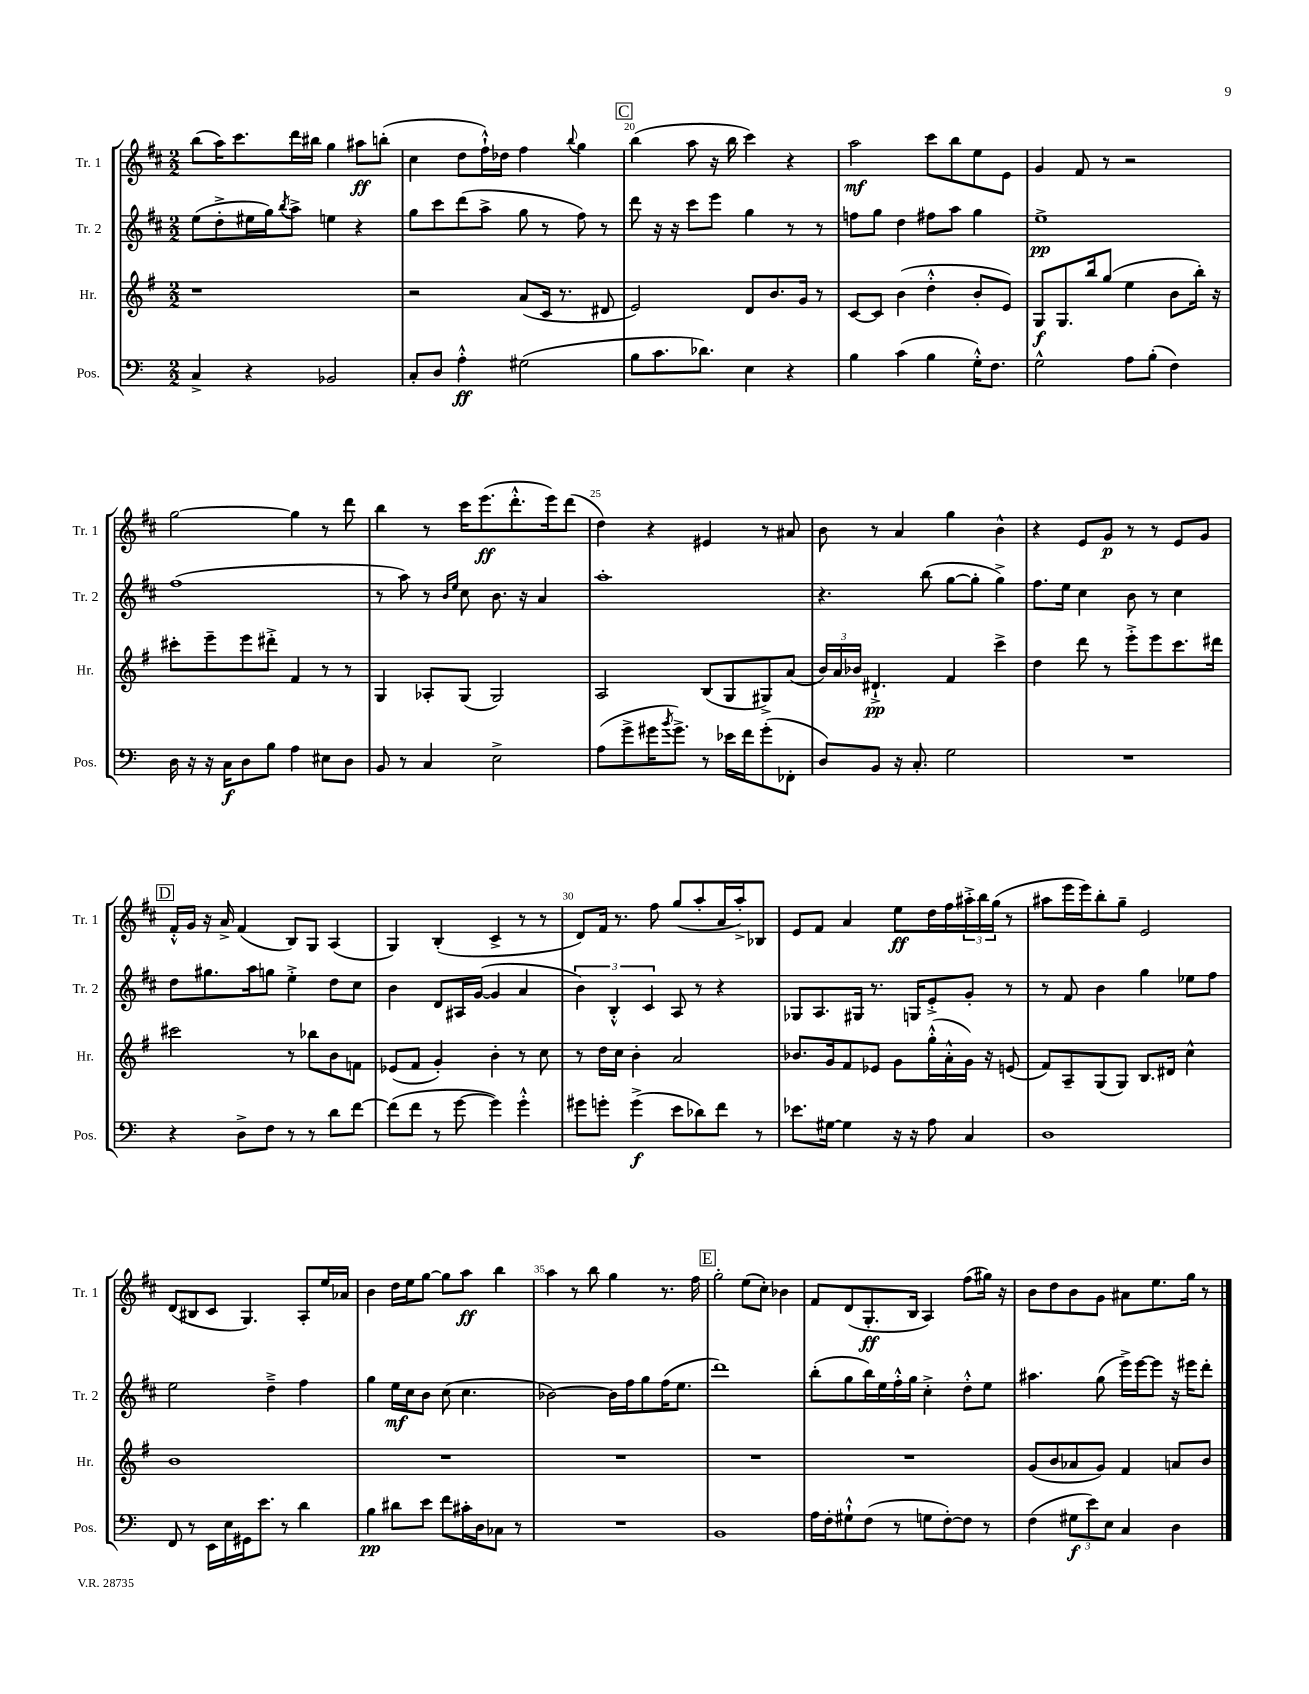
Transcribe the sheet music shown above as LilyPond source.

<<
\new StaffGroup <<
\new Staff = "s0" \with { instrumentName = "Tr. 1" shortInstrumentName = "Tr. 1" } {
    \clef treble \key d \major \numericTimeSignature \time 2/2
    b''8( a''16) cis'''8. d'''16 bis''16 g''4 ais''8\ff b''8-.( |
    cis''4 d''8 fis''16-!-^) des''16 fis''4 \appoggiatura { b''8 } g''4 |
    \mark \markup { \box "C" } b''4( a''8 r16 b''16 cis'''4) r4 |
    a''2\mf cis'''8 b''8 e''8 e'8 |
    g'4 fis'8 r8 r2 |
    g''2~ g''4 r8 d'''8 |
    b''4 r8 cis'''16 e'''8.\ff( d'''8.-.-^ e'''16) d'''8( |
    d''4) r4 eis'4 r8 ais'8 |
    b'8 r8 a'4 g''4 b'4-^ |
    r4 e'8 g'8\p r8 r8 e'8 g'8 |
    \mark \markup { \box "D" } fis'16-.-^ g'16 r16 a'16-> fis'4( b8) g8 a4( |
    g4) b4-.( cis'4-> r8 r8 |
    d'8) fis'16 r8. fis''8 g''8( a''8-. a'16 a''16-.->) bes8 |
    e'8 fis'8 a'4 e''8\ff d''16 fis''16 \tuplet 3/2 { ais''16-.-> b''16 g''16( } r8 |
    ais''8 e'''16 e'''16) b''8-. g''8-- e'2 |
    d'8( bis8 cis'8 g4.) a8-. e''16 aes'16 |
    b'4 d''16 e''16 g''8~ g''8 a''8\ff b''4 |
    a''4 r8 b''8 g''4 r8. fis''16 |
    \mark \markup { \box "E" } g''2-. e''8( cis''8-.) bes'4 |
    fis'8 d'8( g8.-.\ff b16 a4) fis''8( gis''16) r16 |
    b'8 d''8 b'8 g'8 ais'8 e''8. g''16 r8 \bar "|." |
}
\new Staff = "s1" \with { instrumentName = "Tr. 2" shortInstrumentName = "Tr. 2" } {
    \clef treble \key d \major \numericTimeSignature \time 2/2
    e''8( d''8-.-> eis''16 g''16) \acciaccatura { b''8 } a''8-> e''4 r4 |
    g''8 cis'''8 d'''8( a''8-> g''8 r8 fis''8) r8 |
    \mark \markup { \box "C" } d'''8 r16 r16 cis'''8 e'''8 g''4 r8 r8 |
    f''8 g''8 d''4 fis''8 a''8 g''4 |
    e''1->\pp |
    fis''1( |
    r8 a''8) r8 \grace { b'16 e''16 } cis''8 b'8. r16 a'4 |
    a''1-. |
    r4. b''8( g''8~ g''8-. g''4->) |
    fis''8. e''16 cis''4 b'8 r8 cis''4 |
    \mark \markup { \box "D" } d''8 gis''8. a''16 g''8 e''4-.-> d''8 cis''8 |
    b'4 d'8 ais16 g'16~( g'4 a'4 |
    \tuplet 3/2 { b'4) b4-.-^ cis'4 } a8 r8 r4 |
    ges8 a8. gis16 r8. g16 e'8-.-> g'8-. r8 |
    r8 fis'8 b'4 g''4 ees''8 fis''8 |
    e''2 d''4---> fis''4 |
    g''4 e''16\mf cis''16 b'8 cis''8( cis''4. |
    bes'2~) bes'16 fis''16 g''8 fis''16( e''8. |
    \mark \markup { \box "E" } d'''1) |
    b''8-.( g''8 b''16) e''16 fis''16-.-^ g''16 cis''4-.-> d''8-.-^ e''8 |
    ais''4. g''8( e'''16->) e'''16~ e'''8 r16 eis'''16 d'''8-. \bar "|." |
}
\new Staff = "s2" \with { instrumentName = "Hr." shortInstrumentName = "Hr." } {
    \clef treble \key g \major \numericTimeSignature \time 2/2
    r1 |
    r2 a'8( c'16 r8. dis'8 |
    \mark \markup { \box "C" } e'2) d'8 b'8. g'16 r8 |
    c'8~ c'8 b'4( d''4-.-^ b'8-. e'8) |
    g8\f g8. b''16 g''8( e''4 b'8 b''16-.) r16 |
    cis'''8-. e'''8-- e'''8 dis'''8-.-> fis'4 r8 r8 |
    g4 aes8-. g8( g2) |
    a2 b8( g8 gis8->) a'8( |
    \tuplet 3/2 { b'16) a'16 bes'16 } dis'4.-!->\pp fis'4 c'''4-> |
    d''4 d'''8 r8 e'''8-.-> e'''8 c'''8. dis'''16 |
    \mark \markup { \box "D" } cis'''2 r8 bes''8 b'8 f'8 |
    ees'8( fis'8 g'4-.) b'4-. r8 c''8 |
    r8 d''16 c''16 b'4-. a'2 |
    bes'8. g'16 fis'8 ees'8 g'8 g''16-.-^( a'16-.-^ g'16) r16 e'8( |
    fis'8) a8-- g8( g8) b8. dis'16 c''4-^ |
    b'1 |
    R1 |
    R1 |
    \mark \markup { \box "E" } R1 |
    R1 |
    g'8( b'8 aes'8 g'8) fis'4 a'8 b'8 \bar "|." |
}
\new Staff = "s3" \with { instrumentName = "Pos." shortInstrumentName = "Pos." } {
    \clef bass \key c \major \numericTimeSignature \time 2/2
    c4-> r4 bes,2 |
    c8-. d8 a4-.-^\ff gis2( |
    \mark \markup { \box "C" } b8 c'8. des'8.) e4 r4 |
    b4 c'4( b4 g16-.-^) f8. |
    g2-^ a8 b8-.( f4) |
    d16 r16 r16 c16\f d8 b8 a4 eis8 d8 |
    b,8 r8 c4 e2-> |
    a8( g'8-> gis'16 \acciaccatura { b'8 } gis'8.->) r8 ees'16 f'16 gis'8-.( fes,8-. |
    d8) b,8 r16 c8.-. g2 |
    R1 |
    \mark \markup { \box "D" } r4 d8-> f8 r8 r8 d'8 f'8~ |
    f'8( f'8 r8 g'8~ g'4) g'4-.-^ |
    gis'8 g'8-. g'4->\f( e'8 des'8) f'8 r8 |
    ees'8. gis16~ gis4 r16 r16 a8 c4 |
    d1 |
    f,8 r8 e,16 e16 gis,16 e'8. r8 d'4 |
    b4\pp dis'8 e'8 f'8 cis'16-. d16 ces8 r8 |
    R1 |
    \mark \markup { \box "E" } b,1 |
    a16 f16-. gis8-!-^ f8( r8 g8 f8~-.) f8 r8 |
    f4( \tuplet 3/2 { gis8\f e'8) e8 } c4 d4 \bar "|." |
}
>>
>>
\layout { \context { \Score currentBarNumber = #18 \override BarNumber.break-visibility = ##(#f #t #t) barNumberVisibility = #(every-nth-bar-number-visible 5) } }
